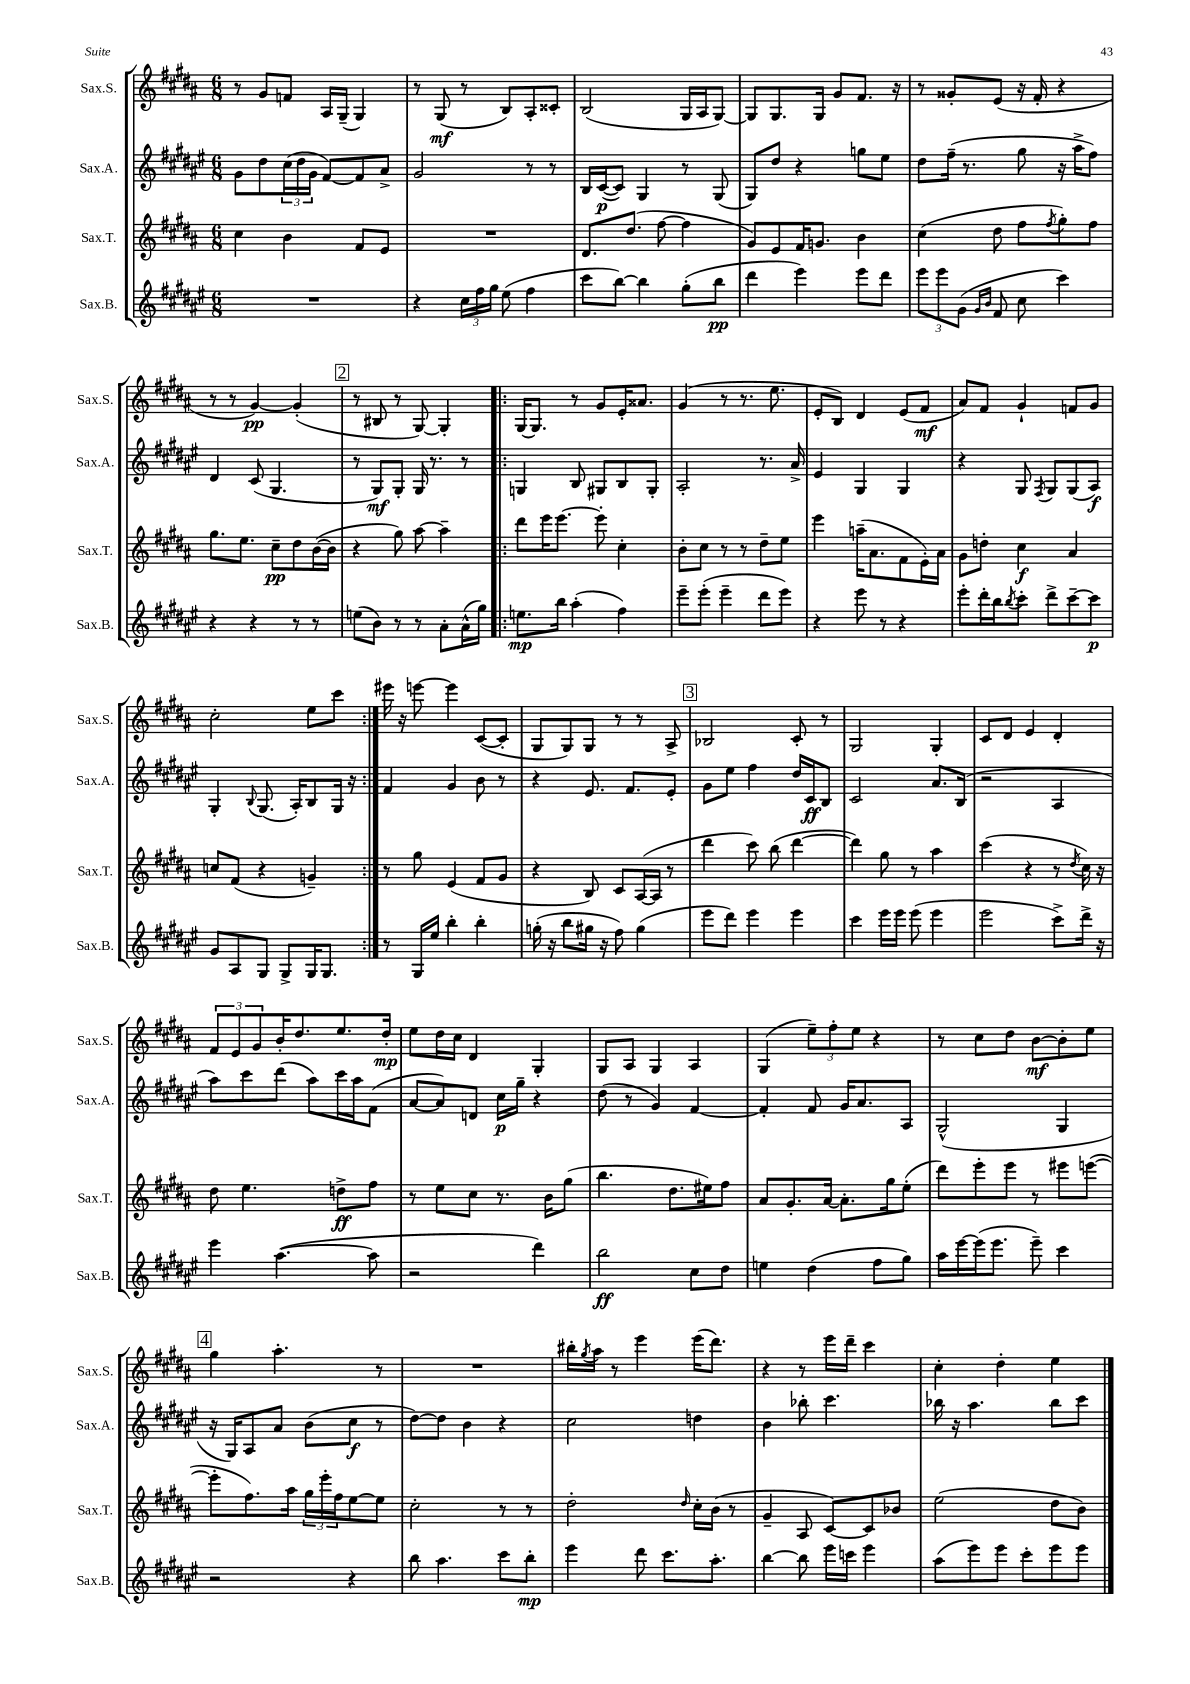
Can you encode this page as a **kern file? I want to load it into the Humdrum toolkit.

**kern	**kern	**kern	**kern
*staff4	*staff3	*staff2	*staff1
*clefG2	*clefG2	*clefG2	*clefG2
*k[f#c#g#d#a#e#]	*k[f#c#g#d#a#]	*k[f#c#g#d#a#e#]	*k[f#c#g#d#a#]
*M6/8	*M6/8	*M6/8	*M6/8
2.r	4cc#	8g#	8r
.	.	8dd#	8g#
.	4b	(24cc#	8f
.	.	24dd#	.
.	.	24g#	.
.	.	[8f#)	16A#
.	.	.	(16G#~
.	8f#	8f#]	4G#)
.	8e	8a#^	.
=	=	=	=
4r	2.r	2g#	8r
.	.	.	(8G#
24cc#	.	.	8r
24ff#	.	.	.
24gg#	.	.	.
(8ee#	.	.	8B)
4ff#	.	8r	8A#'
.	.	8r	8c##'
=	=	=	=
8ccc#	8.d#	16B	(2B
.	.	([16c#	.
[8bb)	.	8c#])	.
.	(8.dd#	.	.
4bb]	.	4G#	.
.	[8ff#	.	.
(8gg#'	4ff#]	8r	16G#
.	.	.	16A#
8bb	.	(8G#	[8G#)
=	=	=	=
4ddd#	8g#)	8G#)	8G#]
.	8e	8dd#	8.G#
4eee#)	16f#	4r	.
.	8.g	.	16G#
.	.	.	8g#
8eee#	4b	8gg	8.f#
8ddd#	.	8ee#	.
.	.	.	16r
=	=	=	=
12eee#	(4cc#	8dd#	8r
12eee#	.	.	.
.	.	(16ff#~	8g##'
(12g#	.	.	.
.	.	8.r	.
16qqg#	.	.	.
16qqb	.	.	.
8f#	8dd#	.	(8e
8cc#	8ff#	8gg#	16r
.	.	.	16f#'
.	8qff#	.	.
4ccc#)	8gg#')	16r	4r
.	.	16aa#^	.
.	8ff#	8ff#)	.
=	=	=	=
4r	8.gg#	4d#	8r
.	.	.	8r
.	8.ee	.	.
4r	.	(8c#	[4g#)
.	8cc#~	4.G#	.
8r	8dd#	.	(4g#']
8r	([16b	.	.
.	16b]	.	.
=	=	=	=
(8ee	4r	8r	8r
8b)	.	8G#)	8B#
8r	8gg#)	8G#'	8r
8r	[8aa#	16G#	[8G#)
.	.	8.r	.
8a#'	4aa#~]	.	4G#']
(16a#^^	.	8r	.
16gg#)	.	.	.
=!|:	=!|:	=!|:	=!|:
8.ee	8ddd#	4G	[16G#
.	.	.	8.G#]
.	16eee	.	.
16bb	[8.eee	.	.
(4aa#'	.	8B	8r
.	8eee']	8G#	8g#
4ff#)	4cc#'	8B	16e'
.	.	.	8.a##
.	.	8G#'	.
=	=	=	=
8eee#~	8b'	2A#'	(4g#
(8eee#'	8cc#	.	.
4eee#~	8r	.	8r
.	8r	.	8.r
8ddd#	8dd#~	8.r	.
.	.	.	8.ee
8eee#)	8ee	.	.
.	.	16a#^	.
=	=	=	=
4r	4eee	4e#	8e'
.	.	.	8B)
8eee#	(16aa~	4G#	4d#
.	8.a#	.	.
8r	.	.	.
4r	8f#	4G#	(8e
.	16e')	.	8f#
.	16a#	.	.
=	=	=	=
8eee#'	8g#	4r	8a#)
16ddd#'	8dd'	.	8f#
16bb	.	.	.
8qbb	.	.	.
8ccc#'	4cc#	8G#	4g#`
.	.	8qF#	.
8ddd#^	.	8G#	.
[8ccc#~	4a#	(8G#	8f
8ccc#]	.	8A#)	8g#
=	=	=	=
8g#	8cc	4G#'	2cc#'
8A#	(8f#	.	.
.	.	8qqB	.
8G#	4r	(8.G#	.
8G#^	.	.	.
.	.	16A#')	.
16G#	4g~)	8B	8ee
8.G#	.	.	.
.	.	16G#	8ccc#
.	.	16r	.
=:|!	=:|!	=:|!	=:|!
8r	8r	4f#	16eee#
.	.	.	16r
16G#	8gg#	.	[8eee
16ee#	.	.	.
4bb'	(4e	4g#	4eee]
4bb'	8f#	8b	([8c#
.	8g#	8r	8c#']
=	=	=	=
(16gg'	4r	4r	8G#
16r	.	.	.
8bb	.	.	8G#)
16gg#	8B)	8.e#	8G#
16r	.	.	.
8ff#)	8c#	.	8r
.	.	8.f#	.
(4gg#	([16A#	.	8r
.	16A#]	.	.
.	8r	8e#'	8A#^
=	=	=	=
8eee#	4ddd#	8g#	2B-
8ddd#)	.	8ee#	.
4eee#	8ccc#)	4ff#	.
.	(8bb	.	.
4eee#	[4ddd#	16dd#	8c#'
.	.	16c#	.
.	.	8B	8r
=	=	=	=
4ccc#	4ddd#])	2c#	2G#
16eee#	8gg#	.	.
16eee#	.	.	.
(8eee#	8r	.	.
4eee#	4aa#	8.a#	4G#'
.	.	(16B	.
=	=	=	=
2eee#	(4ccc#	2r	8c#
.	.	.	8d#
.	4r	.	4e
8ccc#^)	8r	4A#	4d#'
.	8qdd#	.	.
16ddd#^	16cc#)	.	.
16r	16r	.	.
=	=	=	=
4eee#	8dd#	8aa#)	12f#
.	.	.	12e
.	4.ee	8ccc#	.
.	.	.	12g#
([4.aa#	.	(8ddd#	16b'
.	.	.	8.dd#
.	.	8aa#)	.
.	8dd^	16ccc#	8.ee
.	.	16aa#	.
8aa#]	8ff#	(8f#	.
.	.	.	16dd#'
=	=	=	=
2r	8r	[8a#	8ee
.	8ee	8a#])	16dd#
.	.	.	16cc#
.	8cc#	8d	4d#
.	8.r	16cc#	.
.	.	16gg#~	.
4ddd#)	.	4r	4G#'
.	16b	.	.
.	(8gg#	.	.
=	=	=	=
2bb	4.bb	(8dd#	8G#
.	.	8r	8A#
.	.	4g#)	4G#
.	8.dd#	.	.
8cc#	.	[4f#	4A#
.	16ee#)	.	.
8dd#	8ff#	.	.
=	=	=	=
4ee	8a#	4f#']	(4G#
.	8.g#'	.	.
(4dd#	.	8f#	12ee~)
.	[16a#	.	.
.	.	.	12ff#'
.	8.a#']	16g#	.
.	.	.	12ee
.	.	8.a#	.
8ff#	.	.	4r
.	16gg#	.	.
8gg#)	(8ee'	8A#	.
=	=	=	=
16aa#	8ddd#)	(2G#^^	8r
[16eee#	.	.	.
(16eee#]	8eee'	.	8cc#
8.eee#	.	.	.
.	8eee	.	8dd#
8eee#~)	8r	.	[8b
4ccc#	8eee#	4G#	8b']
.	([8eee	.	8ee
=	=	=	=
2r	8eee']	16r	4gg#
.	.	16G#)	.
.	8.ff#)	8A#	.
.	.	8a#	4.aa#'
.	16aa#	.	.
.	24gg#	(8b	.
.	24eee'	.	.
.	24ff#	.	.
4r	[8ee	8cc#	.
.	8ee]	8r	8r
=	=	=	=
8bb	2cc#'	[8dd#)	2.r
4.aa#	.	8dd#]	.
.	.	4b	.
8ccc#	8r	4r	.
8bb'	8r	.	.
=	=	=	=
4eee#	2dd#'	2cc#	16bb#'
.	.	.	8qgg#
.	.	.	16aa#
.	.	.	8r
8ddd#	.	.	4eee
8.ccc#	.	.	.
.	16qqdd#	.	.
.	16cc#'	4dd	(16eee
8.aa#'	(16b	.	8.ddd#)
.	8r	.	.
=	=	=	=
[4bb	4g#~	4b	4r
8bb]	8A#	8bb-'	8r
16eee#	[8c#)	4.ccc#	16eee
16ccc	.	.	16ddd#~
4eee#	8c#]	.	4ccc#
.	8b-	.	.
=	=	=	=
(8aa#	(2ee	16bb-	4cc#'
.	.	16r	.
8eee#)	.	4.aa#	.
8eee#	.	.	4dd#'
8ccc#'	.	.	.
8eee#	8dd#	8bb-	4ee
8eee#	8b)	8ccc#	.
==	==	==	==
*-	*-	*-	*-
